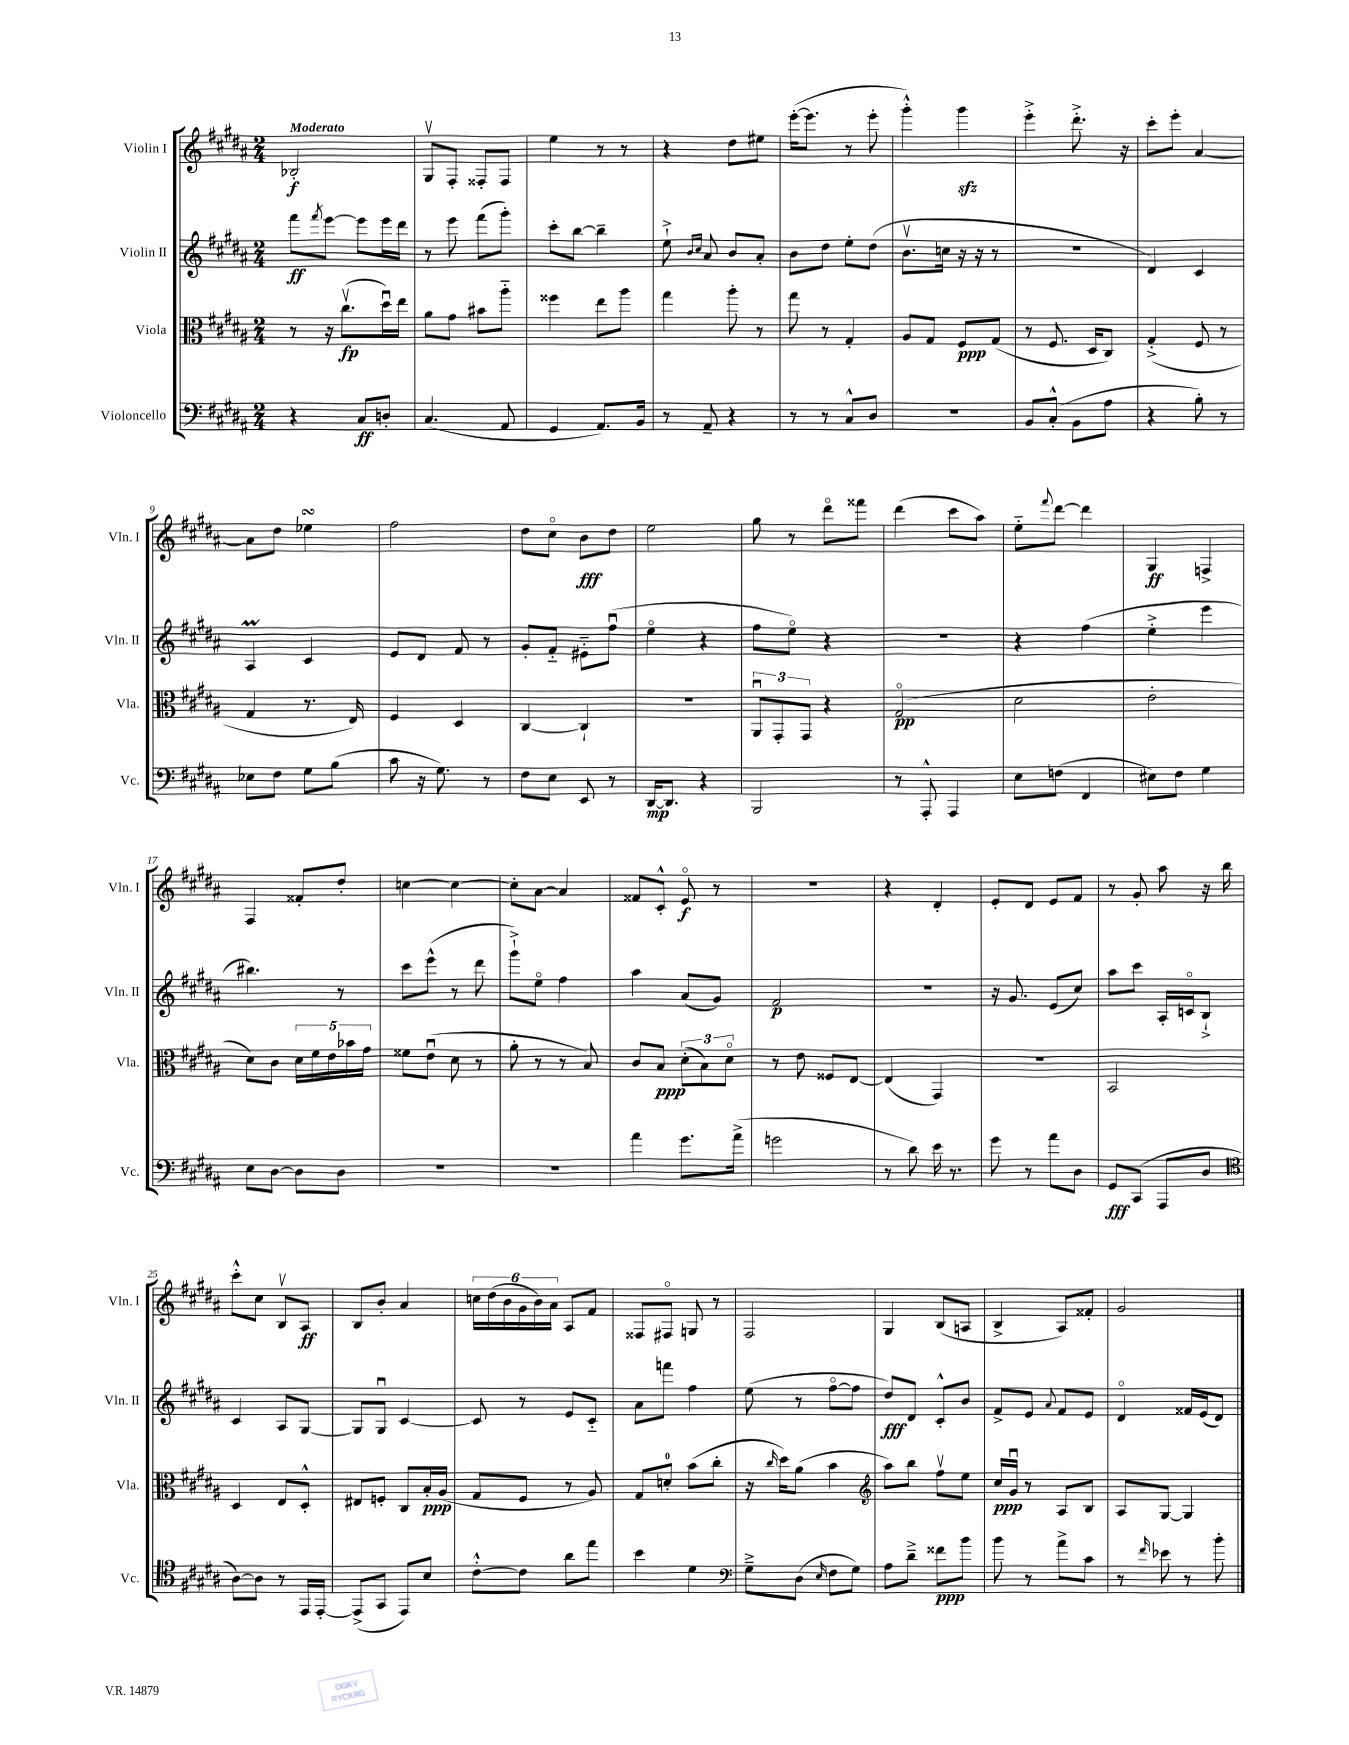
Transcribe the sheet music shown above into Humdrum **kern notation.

**kern	**kern	**kern	**kern
*staff4	*staff3	*staff2	*staff1
*clefF4	*clefC3	*clefG2	*clefG2
*k[f#c#g#d#a#]	*k[f#c#g#d#a#]	*k[f#c#g#d#a#]	*k[f#c#g#d#a#]
*M2/4	*M2/4	*M2/4	*M2/4
4r	8r	8fff#	2B-'
.	.	8qfff#	.
.	16r	[8eee	.
.	(8.cc#v	.	.
8C#	.	8eee]	.
8D'	16dd#u)	16eee	.
.	16ee	16ddd#	.
=	=	=	=
(4.C#	8a#	8r	8G#v
.	8g#	8eee	8F#'
.	8b#	(8fff#	8F##'
8AA#	8aa#'~	8ggg#')	8F##
=	=	=	=
4GG#	4ff##	8ccc#'	4ee
.	.	[8bb	.
8.AA#)	8ee	4bb~]	8r
.	8aa#	.	8r
16BB	.	.	.
=	=	=	=
8r	4gg#	8ee`^	4r
.	.	16qqb	.
.	.	16qqcc#	.
8AA#~	.	8a#	.
4r	8aa#'	8b	8dd#
.	8r	8a#'	8ee#
=	=	=	=
8r	8gg#	8b	([16eee'
.	.	.	8.eee]
8r	8r	8dd#	.
8C#^^	4G#'	8ee'	8r
8D#	.	(8dd#	8eee'
=	=	=	=
2r	8A#	8.bv	4ggg#'^^)
.	8G#	.	.
.	.	16cc	.
.	8F#	16r	4ggg#
.	.	16r	.
.	(8G#	8r	.
=	=	=	=
8BB	8r	2r	4eee'^
(8C#'^^	8.F#	.	.
8BB	.	.	8.ddd#'^
.	16D#	.	.
8A#	8C#)	.	.
.	.	.	16r
=	=	=	=
4r	(4G#'^	4d#)	8ccc#'
.	.	.	8eee'
8B')	8F#	4c#	[4a#
8r	8r	.	.
=	=	=	=
8E-	4G#	4A#	8a#]
8F#	.	.	8dd#
8G#	8.r	4c#	4ee-
(8B	.	.	.
.	16E)	.	.
=	=	=	=
8c#	4F#	8e	2ff#
16r	.	8d#	.
8.G#)	.	.	.
.	4D#	8f#	.
8r	.	8r	.
=	=	=	=
8F#	[4C#	8g#'	8dd#
8E	.	8f#'~	8cc#o
8EE	4C#`]	8e#'~	8b
8r	.	(8ff#u	8dd#
=	=	=	=
[16DD#	2r	4eeo	2ee
8.DD#]	.	.	.
4r	.	4r	.
=	=	=	=
2BBB	12AA#u	8ff#	8gg#
.	12GG#'	.	.
.	.	8eeo)	8r
.	12GG#	.	.
.	4r	4r	8ddd#o
.	.	.	8fff##
=	=	=	=
8r	(2G#o	2r	(4ddd#
8AAA#'^^	.	.	.
4AAA#	.	.	8ccc#
.	.	.	8aa#)
=	=	=	=
8E	2d#	4r	8ee'~
.	.	.	8qqfff#
(8F	.	.	[8ddd#
4FF#	.	(4ff#	4ddd#]
=	=	=	=
8E#)	2e'	4ee'^	4G#
8F#	.	.	.
4G#	.	4eee	4F^
=	=	=	=
8E	8d#)	4.bb#)	4F#
[8D#	8c#	.	.
8D#]	20d#	.	8f##'
.	20f#	.	.
.	20e	.	.
8D#	.	8r	8dd#'
.	20b-	.	.
.	20g#	.	.
=	=	=	=
2r	8f##	8ccc#	[4cc
.	(8eu	(8eee^^	.
.	8d#	8r	4cc_
.	8r	8ddd#	.
=	=	=	=
2r	8a#'	8ggg#`^)	8cc']
.	8r	8eeo	[8a#
.	8r	4ff#	4a#]
.	8B)	.	.
=	=	=	=
4a#	8c#	4aa#	8f##
.	8B	.	8c#'^^
8.g#	(12d#'	(8a#	8eo
.	12B)	.	.
.	.	8g#)	8r
.	12d#o	.	.
(16a#^	.	.	.
=	=	=	=
2g	8r	2f#	2r
.	8e	.	.
.	8F##	.	.
.	[8E	.	.
=	=	=	=
8r	(4E]	2r	4r
8d#)	.	.	.
16e	4GG#)	.	4d#'
8.r	.	.	.
=	=	=	=
8g#	2r	16r	8e'
.	.	8.g#	.
8r	.	.	8d#
8a#	.	(8e	8e
8D#	.	8cc#)	8f#
=	=	=	=
8GG#	2BB	8aa#	8r
(8CC#	.	8ccc#	8g#'
8AAA#	.	16A#'	8aa#
.	.	16co	.
8D#	.	8B`^	16r
.	.	.	16bb
=	=	=	=
*clefC4	*	*	*
[8A#)	4D#	4c#	8ccc#'^^
8A#]	.	.	8cc#
8r	8E	8A#	8Bv
16EE	8D#'^^	[8G#	8A#
[16EE'	.	.	.
=	=	=	=
(8EE^]	8E#	8G#]	8B
8GG#	8F'	8G#u	8b'
8EE)	8C#	[4c#	4a#
8B	16B'	.	.
.	(16A#	.	.
=	=	=	=
[8c#'^^	8G#	8c#]	24cc
.	.	.	(24dd#
.	.	.	24b
8c#]	8F#	8r	24g#
.	.	.	24b)
.	.	.	24a#
8a#	8r	8e	8A#
8ee	8A#)	8c#'~	8f#
=	=	=	=
4b	8G#	8a#	8F##
.	8d'	8fff	8F#o
4d#	(8b	4ff#	8G
.	8cc#'	.	8r
=	=	=	=
*clefF4	*	*	*
8G#~^	16r	(8ee	2F#
.	16qqcc#	.	.
.	16dd#)	.	.
(8D#	(8a#	8r	.
16qqE	.	.	.
8F#	4b	[8ff#o	.
8G#)	.	8ff#]	.
=	=	=	=
*	*clefG2	*	*
8A#	8aa#)	8dd#)	4G#
8d#~^	8bb	8d#	.
8f##	8ff#v	8c#'^^	(8B
8b	8ee	8b	8A
=	=	=	=
8b	16cc#	8f#^	4B^
.	16g#u	.	.
8r	8r	8e	.
.	.	8qqa#	.
8a#^	8A#	8f#	8A#)
8c#	8B	8e	8f##'
=	=	=	=
8r	8A#	4d#o	2g#
16qqf#	.	.	.
8e-	[8G#	.	.
8r	4G#]	16f##	.
.	.	(16e	.
8b'	.	8d#)	.
==	==	==	==
*-	*-	*-	*-
